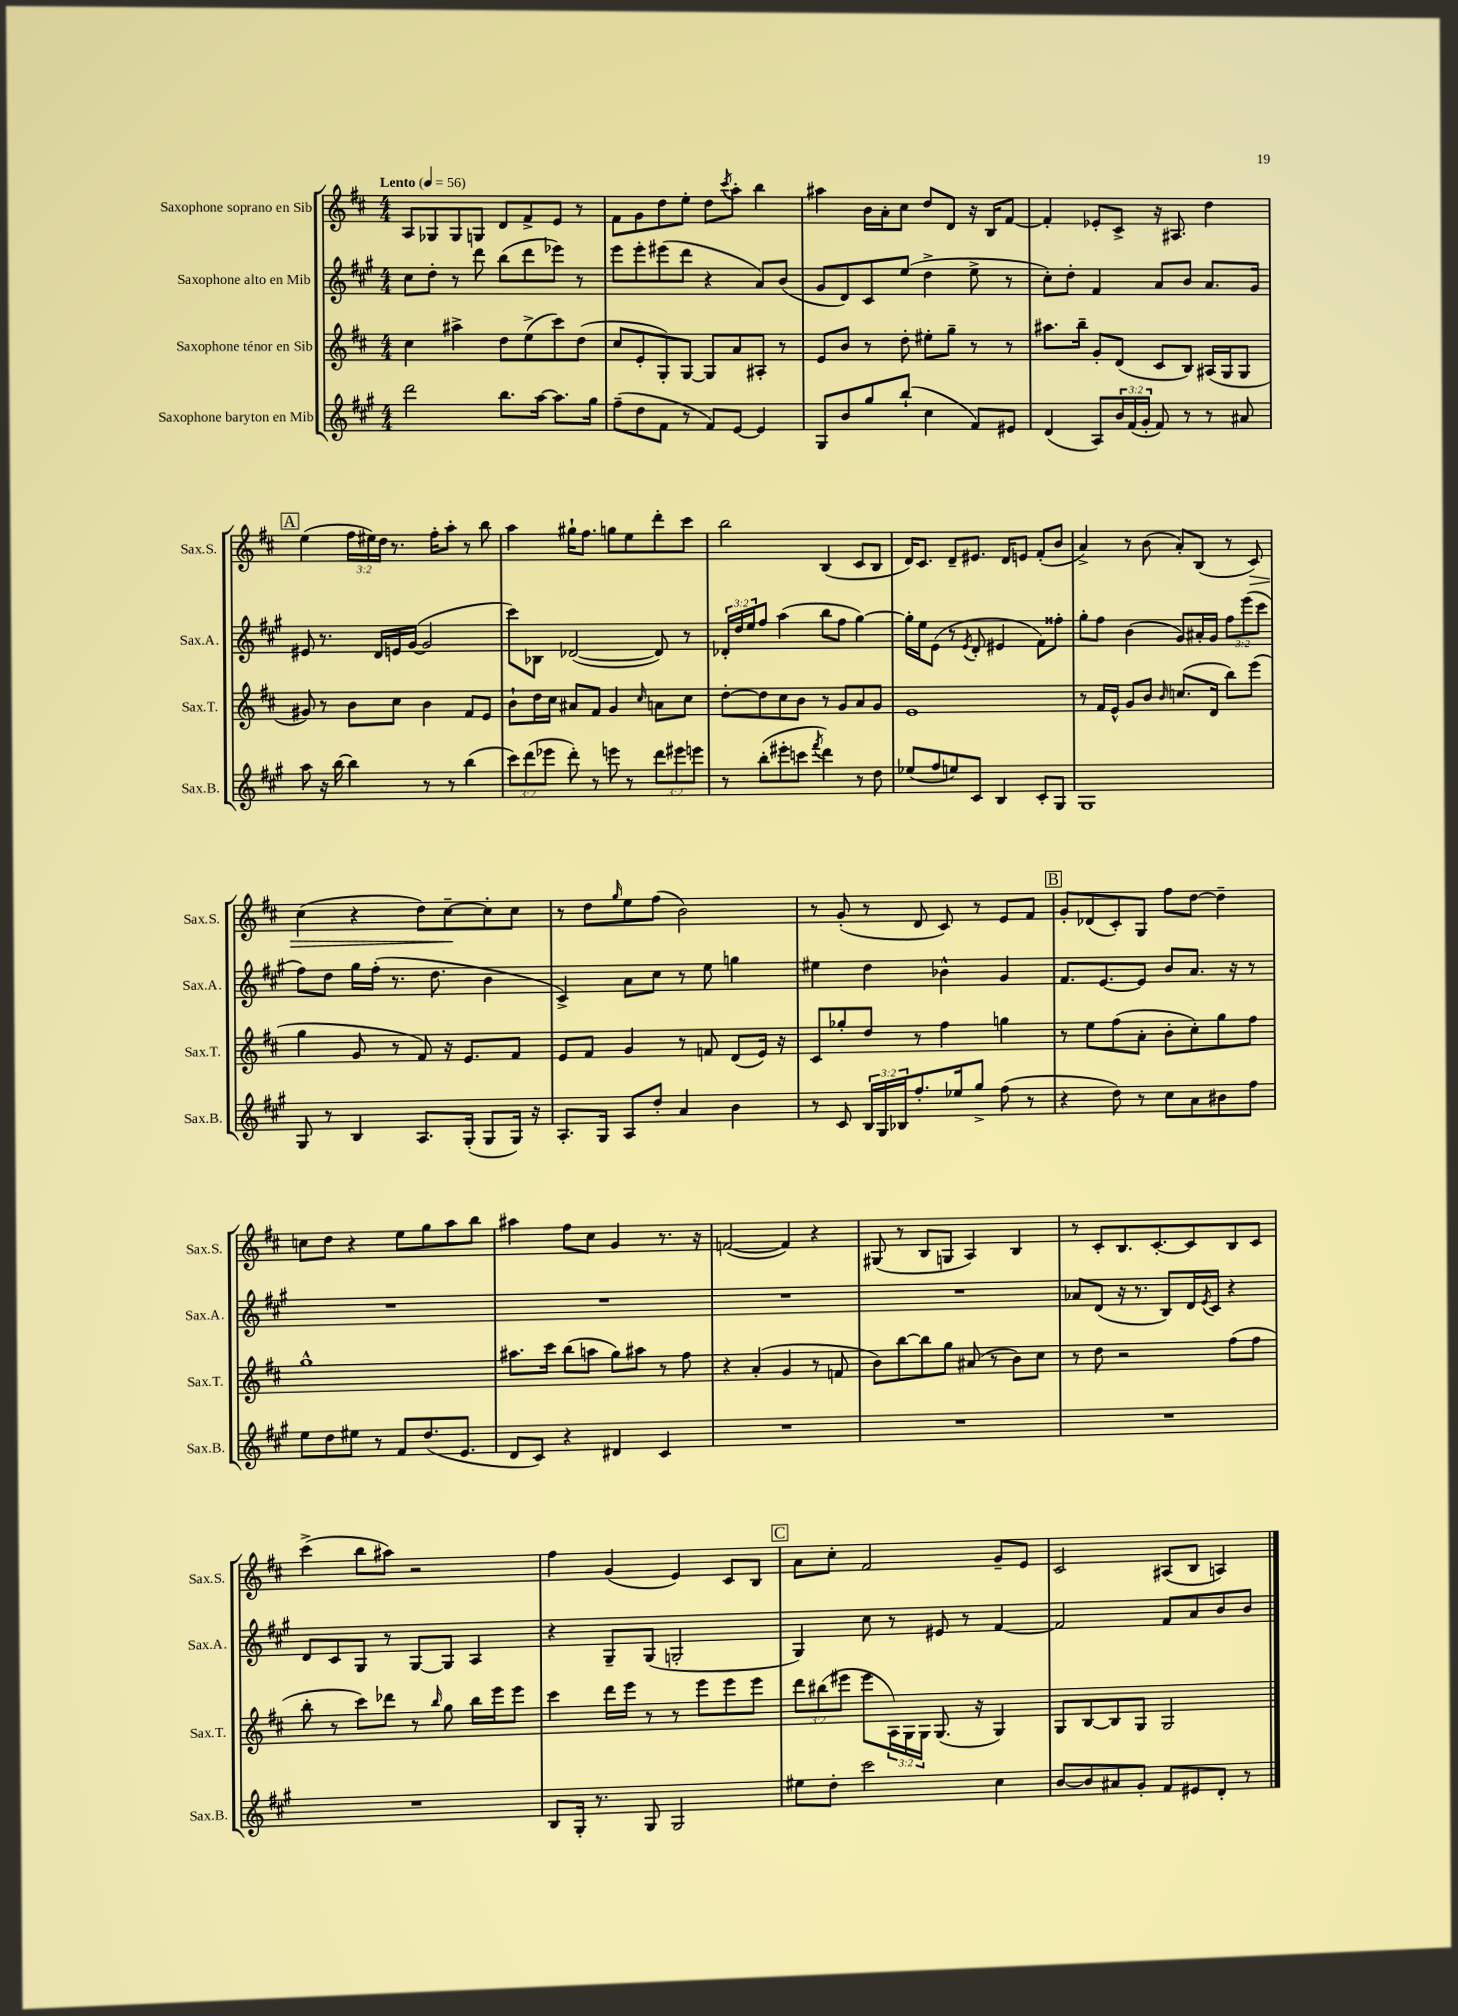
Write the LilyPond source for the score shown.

<<
\new StaffGroup <<
\new Staff = "s0" \with { instrumentName = "Saxophone soprano en Sib" shortInstrumentName = "Sax.S." } {
    \clef treble \key d \major \numericTimeSignature \time 4/4 \override Staff.TupletNumber.text = #tuplet-number::calc-fraction-text \tempo "Lento" 4 = 56
    a8 ges8 ges8 g8 d'8 fis'8-> e'8 r8 |
    fis'8 g'8 d''8 e''8-. d''8 \acciaccatura { cis'''8 } a''8-. b''4 |
    ais''4 b'16 a'16-. cis''8 d''8 d'8 r16 b16 fis'8~ |
    fis'4-. ees'8-. cis'8-> r16 ais8. d''4 |
    \mark \markup { \box "A" } e''4( \tuplet 3/2 { fis''16 eis''16) d''16 } r8. fis''16-. a''8-. r8 b''8 |
    a''4 gis''16-! fis''8. g''8 e''8 d'''8-. cis'''8 |
    b''2 b4( cis'8 b8 |
    d'16) cis'8. d'8-- eis'8. d'16 e'8 fis'8-.( b'8 |
    a'4->) r8 b'8( a'8-.) b8( r8 cis'8\>) |
    cis''4( r4 d''8) cis''8~--\! cis''8-. cis''8 |
    r8 d''8 \grace { g''16 } e''8 fis''8( b'2) |
    r8 g'8-.( r8 d'8 cis'8) r8 e'8 fis'8 |
    \mark \markup { \box "B" } g'8-. des'8( cis'8-.) g8 fis''8 d''8~ d''4-- |
    c''8 d''8 r4 e''8 g''8 a''8 b''8 |
    ais''4 fis''8 cis''8 g'4 r8. r16 |
    f'2~( f'4) r4 |
    gis8( r8 b8 g8 a4) b4 |
    r8 cis'8-. b8. cis'8.~-. cis'8 b8 cis'8 |
    cis'''4->( b''8 ais''8) r2 |
    fis''4 g'4( e'4) cis'8 b8 |
    \mark \markup { \box "C" } a'8 cis''8-. fis'2 g'8-- e'8 |
    cis'2 ais8( b8 a4) \bar "|." |
}
\new Staff = "s1" \with { instrumentName = "Saxophone alto en Mib" shortInstrumentName = "Sax.A." } {
    \clef treble \key a \major \numericTimeSignature \time 4/4 \override Staff.TupletNumber.text = #tuplet-number::calc-fraction-text
    cis''8 d''8-. r8 d'''8 b''8( d'''8 ees'''8) r8 |
    e'''8 e'''8-. eis'''8( d'''8 r4 a'8) b'8( |
    gis'8 d'8) cis'8 e''8( d''4-> e''8-> r8 |
    cis''8-.) d''8-. fis'4 a'8 b'8 a'8. gis'16 |
    \mark \markup { \box "A" } eis'8 r8. d'16 e'16 gis'16~( gis'2 |
    cis'''8) bes8 des'2~( des'8) r8 |
    \tuplet 3/2 { des'16-. d''16 e''16 } fis''8 a''4( b''8 fis''8 gis''4~) |
    gis''16-. e''16 e'8( r8 \acciaccatura { e'8 } d'8-. eis'4 fis'8) fisis''8-. |
    gis''8-. fis''8 b'4( gis'8) ais'16-. gis'16 \tuplet 3/2 { fis''8 e'''8( cis'''8 } |
    fis''8) d''8 gis''16 fis''16-.( r8. d''8. b'4 |
    cis'4->) a'8 cis''8 r8 e''8 g''4 |
    eis''4 d''4 bes'4-^ gis'4 |
    \mark \markup { \box "B" } fis'8. e'8.~ e'8 b'8 a'8. r16 r8 |
    R1 |
    R1 |
    R1 |
    R1 |
    aes'8 d'8( r16 r8. b8) d'16 \acciaccatura { e'8 } cis'16 r4 |
    d'8 cis'8 gis8 r8 gis8~ gis8 a4 |
    r4 gis8-- gis8( g2-. |
    \mark \markup { \box "C" } gis4) cis''8 r8 eis'8 r8 fis'4~ |
    fis'2 fis'8 a'8 b'8 b'8 \bar "|." |
}
\new Staff = "s2" \with { instrumentName = "Saxophone ténor en Sib" shortInstrumentName = "Sax.T." } {
    \clef treble \key d \major \numericTimeSignature \time 4/4 \override Staff.TupletNumber.text = #tuplet-number::calc-fraction-text
    cis''4 ais''4-> d''8 e''8->( cis'''8) d''8( |
    cis''8 e'8-. g8-.) g8~ g8 a'8 ais8-. r8 |
    e'8 b'8 r8 d''8-. eis''8-. g''8-- r8 r8 |
    ais''8. b''16-- g'8-. d'8( cis'8 b8) ais16( g16 g8 |
    \mark \markup { \box "A" } gis'8) r8 b'8 cis''8 b'4 fis'8 e'8 |
    b'8-! d''16 cis''16 ais'8 fis'8 g'4 \grace { cis''16 } a'8 cis''8 |
    d''8~-. d''8 cis''8 b'8 r8 g'8 a'8 g'8 |
    e'1 |
    r8 fis'16 e'16-^ g'8 b'8 \grace { b'16 } c''8.( d'16 b''8) e'''8( |
    g''4 g'8 r8 fis'8) r16 e'8. fis'8 |
    e'8 fis'8 g'4 r8 f'8 d'8( e'16) r16 |
    cis'8 ges''8-. d''8 r8 fis''4 g''4 |
    \mark \markup { \box "B" } r8 e''8 fis''8( a'8-. b'8-. cis''8-.) g''8 fis''8 |
    g''1-^ |
    ais''8. cis'''16 b''8( a''8 g''8) ais''8 r8 fis''8 |
    r4 a'4-.( g'4 r8 f'8 |
    b'8) b''8~ b''8 g''8 ais'8( r8 b'8) cis''8 |
    r8 d''8 r2 fis''8( fis''8 |
    b''8-. r8 cis'''8) des'''8 r8 \grace { b''16 } g''8 b''16 e'''16 e'''8 |
    cis'''4 d'''16 e'''16 r8 r8 e'''8 e'''8 e'''8 |
    \mark \markup { \box "C" } \tuplet 3/2 { d'''8 bis''8( eis'''8 } eis'''8 \tuplet 3/2 { a16) g16 g16 } g8.( r16 g4) |
    g8 b8~ b8 g8 g2 \bar "|." |
}
\new Staff = "s3" \with { instrumentName = "Saxophone baryton en Mib" shortInstrumentName = "Sax.B." } {
    \clef treble \key a \major \numericTimeSignature \time 4/4 \override Staff.TupletNumber.text = #tuplet-number::calc-fraction-text
    d'''2 b''8. a''16~ a''8. gis''16 |
    fis''8--( d''8 fis'8 r8 fis'8) e'8~ e'4 |
    gis8 b'8 gis''8 b''8-!( cis''4 fis'8) eis'8 |
    d'4( a8) \tuplet 3/2 { b'16 fis'16( gis'16-. } fis'8) r8 r8 ais'8 |
    \mark \markup { \box "A" } a''8 r16 b''16~ b''4 r8 r8 b''4( |
    \tuplet 3/2 { cis'''8) d'''8( ees'''8 } d'''8-.) r8 e'''8 r8 \tuplet 3/2 { d'''8 eis'''8 e'''8 } |
    r8 b''8-.( eis'''8-. c'''8 \acciaccatura { fis'''8 } d'''4) r8 d''8 |
    ees''8( fis''8 e''8) cis'8 b4 cis'8-. gis8 |
    gis1 |
    gis8 r8 b4 a8. gis16-.( gis8 gis16) r16 |
    a8.-. gis16 a8 d''8-. a'4 b'4 |
    r8 cis'8 \tuplet 3/2 { b16 gis16 bes16 } fis''8.-. ees''16 gis''8-> fis''8( r8 |
    \mark \markup { \box "B" } r4 d''8) r8 cis''8 a'8 bis'8 fis''8 |
    e''8 d''8 eis''8 r8 fis'8 d''8.( e'8. |
    d'8 cis'8) r4 dis'4 cis'4 |
    R1 |
    R1 |
    R1 |
    R1 |
    b8 gis16-. r8. gis8 gis2 |
    \mark \markup { \box "C" } eis''8 d''8-. cis'''2 cis''4 |
    b'8~ b'8 ais'8 gis'8-. fis'8 eis'8 d'8-. r8 \bar "|." |
}
>>
>>
\layout { \context { \Score \remove "Bar_number_engraver" } }
